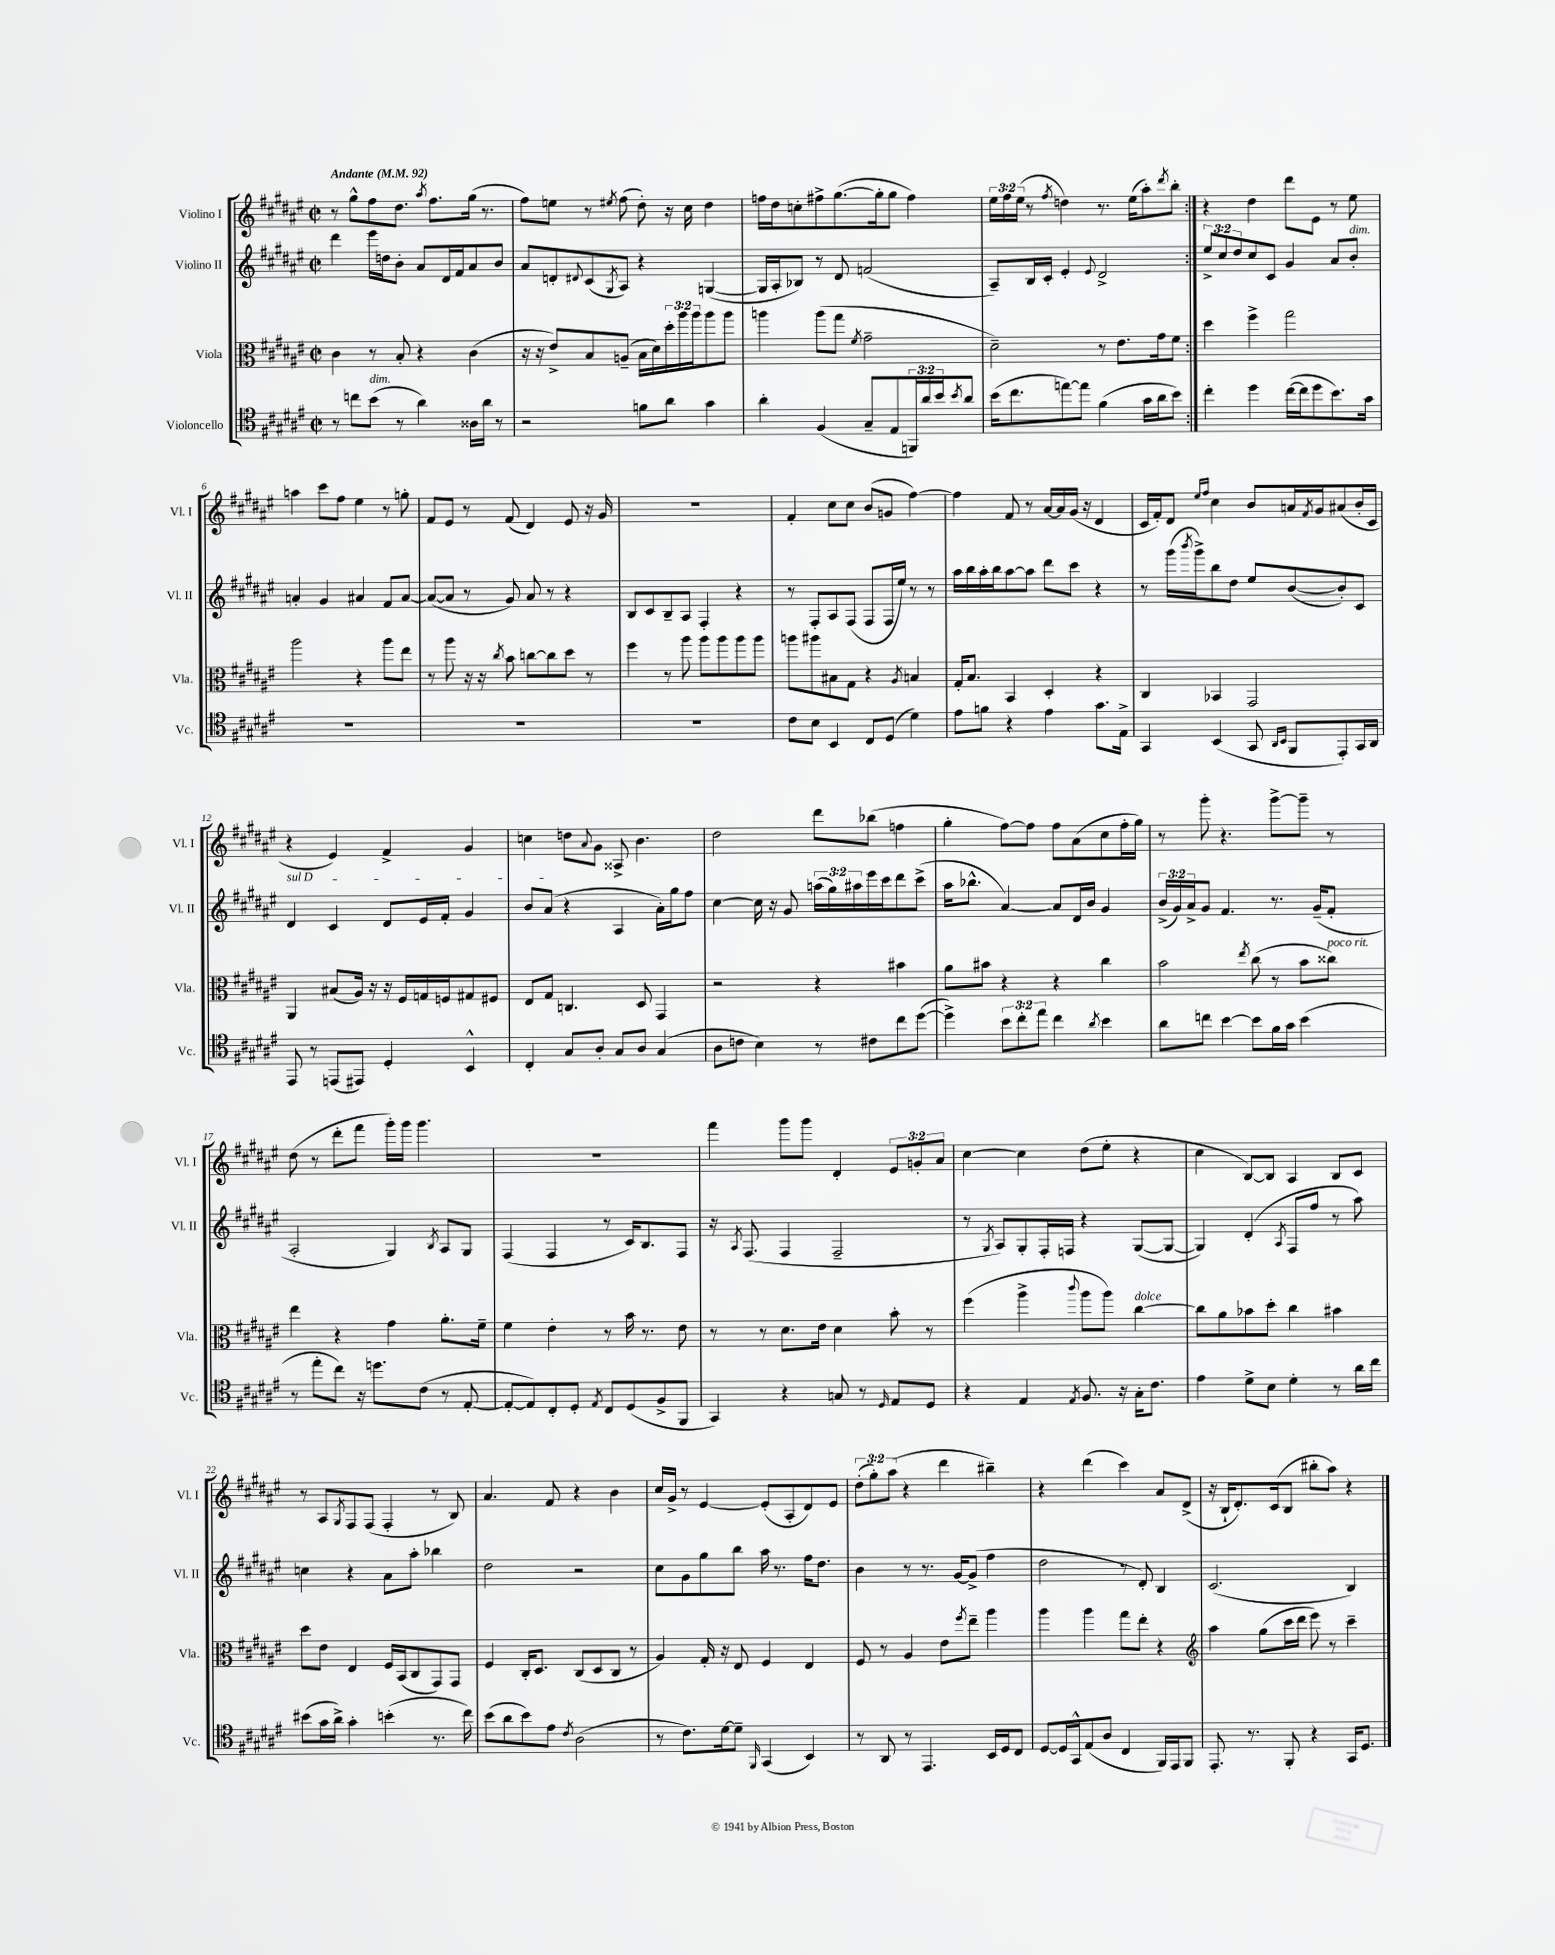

**kern	**kern	**kern	**kern
*part4	*part3	*part2	*part1
*staff4	*staff3	*staff2	*staff1
*I"Violoncello	*I"Viola	*I"Violino II	*I"Violino I
*I'Vc.	*I'Vla.	*I'Vl. II	*I'Vl. I
*clefC4	*clefC3	*clefG2	*clefG2
*k[f#c#g#d#a#e#]	*k[f#c#g#d#a#e#]	*k[f#c#g#d#a#e#]	*k[f#c#g#d#a#e#]
*M2/2	*M2/2	*M2/2	*M2/2
*met(c|)	*met(c|)	*met(c|)	*met(c|)
*MM92	*MM92	*MM92	*MM92
=1	=1	=1	=1
!	!	!	!LO:TX:a:B:t=Andante
8r	4c#\	4ddd#\	8r
8ccn\L	.	.	8gg#^^\L
!LO:TX:a:i:t=dim.	!	!	!
(8b\J	8r	16eee#\LL	8ff#\
.	.	16ddn\J	.
8r	8B'/	8b'\J	8.dd#\J
4a#\)	4r	8a#/L	.
.	.	.	8qaa#/
.	.	.	8.ff#\L
.	.	16d#/L	.
.	.	16f#/J	.
16A##X\LL	(4c#\	8a#/	(16gg#\Jk
16a#\JJ	.	.	8.r
8r	.	8b/J	.
=2	=2	=2	=2
2r	16r	8a#/L	8ff#\L)
.	16r	.	.
.	8e#^/L)	8dn'/	8een\J
.	.	8qqd#X/	.
.	8B/	(8c#/	8r
.	.	8qG#/	8qee#X/
.	(8An~/J	8A#/J)	(8ff#\
8fn\L	16B\LL	4r	8dd#'\)
.	16d#\)	.	.
8a#\J	24dd#'\	.	16r
.	24aa#\	.	.
.	.	.	16cc#\
.	24aa#\J	.	.
4g#\	8aa#\	([4Gn/	4dd#\
.	8aa#\J	.	.
=3	=3	=3	=3
4a#'\	4aan\	16G/LL]	16ffn\LL
.	.	16A#'/J	16dd#\J
.	.	8B-X/J)	8ccn'\
(4F#/	(8aa\L	8r	8ff#X^\
.	8gg#\J	8d#/	([8.gg#\
.	8qf#/	.	.
8G#~/L	2g#~\	(2fn/	.
.	.	.	16gg#'\k]
8E#/	.	.	8gg#\J
24FFn/L)	.	.	4ff#\)
24a#/	.	.	.
24b/J	.	.	.
8qb/	.	.	.
8a#/J	.	.	.
=4	=4	=4	=4
(16b\KL	2d#~\)	8A#~/L)	24ee#\LL
.	.	.	24ff#\
8.cc#\	.	.	.
.	.	.	(24ee#\JJ
.	.	16B/L	8r
.	.	16c#'/JJ	.
.	.	.	8qff#/
[8een\)	.	4e#'/	4ddn\)
8ee\J]	.	.	.
.	.	8qqe#/	.
(4f#\	8r	2d#^/	8.r
.	8.e#\L	.	.
.	.	.	(16ee#\KL
16g#\LL	.	.	8aa#'\)
16a#\J	16g#\k	.	.
.	.	.	8qddd#/
8b\J)	8f#\J	.	8bb'\J
=5:|!	=5:|!	=5:|!	=5:|!
4cc#'\	4dd#\	12ee#^/L	4r
.	.	12cc#/	.
.	.	12dd#/	.
4dd#\	4ff#^\	8cc#/	4dd#\
.	.	8c#/J	.
([16cc#\LL	2gg#\	4g#/	8ddd#\L
16cc#\J]	.	.	.
8dd#\	.	.	8e#\J
8.b\)	.	8a#/L	8r
!	!	!LO:TX:a:i:t=dim.	!
.	.	8b'/J	8ee#\
16g#\Jk	.	.	.
!!LO:LB:g=z
=6	=6	=6	=6
1r	2aa#\	4an'/	4aan\
.	.	4g#/	8ccc#\L
.	.	.	8ff#\J
.	4r	4a#X/	4ee#\
.	8aa#\L	8f#/L	8r
.	8ee#\J	[8a#/J	8ggn'\
=7	=7	=7	=7
1r	8r	(8a#/L_	8f#/L
.	8aa#\	8a#/J]	8e#/J
.	16r	8r	8r
.	16r	.	.
.	8qcc#/	.	.
.	8b\	8g#/)	(8f#/
.	[8ccn\L	8a#/	4d#/)
.	8cc\]	8r	.
.	8dd#\J	4r	8e#/
.	8r	.	16r
.	.	.	16g#/
=8	=8	=8	=8
1r	4ff#\	8B/L	1r
.	.	8c#/	.
.	8r	8B~/	.
.	8aa#\	8A#/J	.
.	8aa#\L	4F#'/	.
.	8aa#\	.	.
.	8aa#\	4r	.
.	8aa#\J	.	.
=9	=9	=9	=9
8c#\L	8aan\L	8r	4f#'/
8B\J	8aa#X\	8F#'/L	.
4BB/	8B#X\	8A#/	8cc#\L
.	8G#\J	(8F#/J	8cc#\J
8C#/L	4r	8F#/L	(8b/L
(8D#/J	.	16F#/L	8gn/J
.	.	16ee#/JJ)	.
.	8qA#/	.	.
4d#\)	4Bn/	8r	[4ff#\)
.	.	8r	.
=10	=10	=10	=10
8e#\L	16G#'/KL	16aa#\LL	4ff#\]
.	8.B/J	16bb\	.
8fn\J	.	16aa#'\	.
.	.	16bb\J	.
4r	4BB/	[8aa#\	8f#/
.	.	8aa#\J]	8r
4e#\	4D#'/	8ddd#\L	[16a#/LL
.	.	.	16a#/]
.	.	8ccc#\J	(16g#/JJ
.	.	.	16r
8.g#\L	4r	4r	4d#/
16E#^\Jk	.	.	.
=11	=11	=11	=11
4GG#/	4C#/	8r	16c#/LL
.	.	.	16f#'/J)
.	.	(16ggg#\LL	8d#/J
.	.	8qbbb/	.
.	.	16ggg#^\J)	.
.	.	.	16qqee#/LL
.	.	.	16qqff#/JJ
(4BB/	4BB-X/	8bb\	4cc#\
.	.	8dd#\J	.
8GG#/	2GG#/	8ee#/L	8b/L
16qqAA#/LL	.	.	.
16qqBB/JJ	.	.	.
8FF#/L	.	([8b/	16an/L
.	.	.	8qf#/
.	.	.	16g#/J
8EE#'/)	.	8b'/])	(8a#X/
16GG#/L	.	8c#/J	16b'/L
16AA#/JJ	.	.	16c#/JJ
!!LO:LB:g=z
=12	=12	=12	=12
!	!	!LO:TX:a:i:t=sul D	!
8EE#/	4AA#/	4d#/	4r
8r	.	.	.
(8EEn/L	(8B#X/L	4c#/	4e#/)
8EE#X/J)	16A#/Jk)	.	.
.	16r	.	.
4D#'/	16r	8d#/L	4f#^/
.	16F#/LL	.	.
.	16Gn/	16e#/L	.
.	16Fn/J	16f#'/JJ	.
4BB^^/	8G#X/	4g#/	4g#/
.	8F#X/J	.	.
=13	=13	=13	=13
4C#'/	8E#/L	8b/L	4ccn\
.	8G#/J	(8a#/J	.
8G#/L	4.Cn/	4r	8ddn\L
.	.	.	8qqa#/
8A#'/J	.	.	8g#\J
8G#/L	.	4A#/	8A##X^/
8A#/J	8D#/	.	4.b\
(4G#/	4GG#/	16a#'\LL)	.
.	.	16gg#\J	.
.	.	8ff#\J	.
=14	=14	=14	=14
8A#\L	2r	[4cc#\	2dd#\
8cn\J	.	.	.
4B\)	.	16cc#\]	.
.	.	16r	.
.	.	8g#/	.
8r	4r	(24aan\LL	8ddd#\L
.	.	24gg#\)	.
.	.	24aa#X\	.
8c#X\L	.	16eee#\	(8bb-X\J
.	.	16ccc#\J	.
8cc#\	4b#X\	8ddd#\	4ffn\
([8dd#\J	.	(8ccc#^\J	.
=15	=15	=15	=15
4dd#^\])	8a#\L	16aa#\KL	4gg#'\
.	.	8.bb-X^^\J	.
.	8b#X\J	.	.
12b\L	4r	[4a#/)	[8ff#\L)
12cc#'\	.	.	.
.	.	.	8ff#\J]
12ee#\J	.	.	.
4cc#\	4r	8a#/L]	8ff#\L
.	.	16d#/L	(8a#\
.	.	16b/JJ	.
8qa#/	.	.	.
4b\	4cc#\	4g#/	8cc#\
.	.	.	16ff#'\L
.	.	.	16gg#\JJ)
=16	=16	=16	=16
8a#\L	2b\	(24b^/LL	8r
.	.	24g#/)	.
.	.	24a#^/J	.
8ccn\J	.	8g#/J	8ggg#'\
[4b\	.	4.f#/	4.r
.	8qee#/	.	.
8b\L]	(8cc#\	.	.
16f#\L	8r	8.r	[8ggg#^\L
16g#\JJ	.	.	.
(4b\	8b\L	.	8ggg#~\J]
.	.	(16g#~/KL	.
!	!LO:TX:a:i:t=poco rit.	!	!
.	8cc##X\J)	8f#'/J	8r
!!LO:LB:g=z
=17	=17	=17	=17
8r	4ee#\	2A#'/	(8dd#\
8ee#'\L	.	.	8r
8cc#\J)	4r	.	8ddd#'\L
16r	.	.	8fff#\J
8.ddn\L	.	.	.
.	4g#\	4G#/)	16ggg#'\LL)
.	.	.	16ggg#\JJ
(8c#\J	.	.	4.ggg#\
.	.	8qB/	.
8r	8.a#'\L	8A#/L	.
[8E#'/	.	8G#/J	.
.	16f#~\Jk	.	.
=18	=18	=18	=18
8E#'/L_	4f#\	(4F#/	1r
8E#/])	.	.	.
8C#'/	4e#'\	4F#/	.
8D#'/J	.	.	.
8qE#/	.	.	.
8C#/L	8r	8r	.
(8D#/	16b\	16c#/KL)	.
.	8.r	8.B/	.
8F#^/	.	.	.
8FF#/J	8e#\	8F#/J	.
=19	=19	=19	=19
4GG#/)	8r	16r	4fff#\
.	.	8qA#/	.
.	.	(8.F#/	.
.	8r	.	.
4r	8.d#\L	4F#/	8ggg#\L
.	.	.	8ggg#\J
.	16e#\Jk	.	.
8Gn/	4d#\	2F#~/	4d#'/
8r	.	.	.
16qqD#/	.	.	.
8E#/L	8b'\	.	12e#/L
.	.	.	12gn'/
8D#/J	8r	.	.
.	.	.	12a#/J
=20	=20	=20	=20
4r	(4ff#\	8r	[4cc#\
.	.	8qG#/	.
.	.	8A#/L)	.
4E#/	4aa#^\	8G#'/	4cc#\]
.	.	16F#'/L	.
.	.	16Fn/JJ	.
8qE#/	8qqccc#/	.	.
8.F#/	8aa#\L	4r	(8dd#\L
.	8aa#\J)	.	8ee#'\J
16r	.	.	.
!	!LO:TX:a:i:t=dolce	!	!
16G#'\KL	[4cc#\	([8G#/L	4r
8.c#\J	.	.	.
.	.	8G#/J_	.
=21	=21	=21	=21
4e#\	8cc#\L]	4G#/])	4cc#\
.	8a#\	.	.
8d#^\L	8b-X\	(4d#'/	[8B/L)
8B\J	8dd#'\J	.	8B/J]
.	.	8qA#/	.
4d#'\	4cc#\	8F#/L	4A#/
.	.	8ff#/J	.
8r	4b#X\	8r	8B/L
16a#\LL	.	8aa#\)	8c#/J
16cc#\JJ	.	.	.
!!LO:LB:g=z
=22	=22	=22	=22
(8b#X\L	8dd#\L	4ccn\	8r
16g#\L	8e#\J	.	8A#/L
16a#^\JJ)	.	.	.
.	.	.	8qG#/
4g#'\	4E#/	4r	8F#/
.	.	.	(8F#/J
(4bn'\	16F#/LL	8a#\L	4F#'/
.	(16BB/J	.	.
.	8C#/	8aa#'\J	.
8.r	8GG#/)	4bb-X\	8r
.	8GG#/J	.	8B/)
16cc#\)	.	.	.
=23	=23	=23	=23
(8b\L	4F#/	2dd#\	4.a#/
8a#\	.	.	.
8b\)	16C#'/KL	.	.
.	8.D#/J	.	.
8e#\J	.	.	8f#/
8qc#/	.	.	.
(2A#\	(8C#/L	2r	4r
.	8D#/	.	.
.	8C#/J	.	4b\
.	8r	.	.
=24	=24	=24	=24
8r	4A#/)	8cc#\L	16cc#/LL
.	.	.	16g#^/JJ
8.c#\L)	.	8g#\	8r
.	16G#'/	8gg#\	[4e#/
[16d#\k	16r	.	.
8d#~\J]	8E#/	8bb\J	.
16qqFF#/	.	.	.
(4GG#/	4F#/	16aa#\	(8e#'/L]
.	.	8.r	.
.	.	.	8A#'/
4BB/)	4E#/	16ff#\KL	8d#/)
.	.	8.dd#\J	.
.	.	.	8e#/J
=25	=25	=25	=25
8r	8F#/	4b\	(12dd#'\L
.	.	.	12gg#'\)
8AA#/	8r	.	.
.	.	.	(12aa#\J
8r	4A#/	8r	4r
4.EE#/	.	8.r	.
.	8e#\L	.	4ddd#\
.	.	[16g#/KL	.
.	8qff#/	.	.
.	8ee#~\J	(8g#^/J]	.
16BB/LL	4aa#\	4ff#\	4bb#X~\)
16D#/J	.	.	.
8C#/J	.	.	.
=26	=26	=26	=26
[8D#/L	4aa#\	2dd#\	4r
16D#/L]	.	.	.
16GG#^^/J	.	.	.
(8E#/	4aa#\	.	(4ddd#\
8A#/J	.	.	.
4C#/	8gg#\L	8r	4ccc#\)
.	8ee#'\J	8d#'/)	.
16FF#/LL)	4r	4B/	8a#/L
16EE#/J	.	.	.
8FF#/J	.	.	(8d#^/J
=27	=27	=27	=27
*	*clefG2	*	*
8.EE#'/	4aa#\	(2.c#/	16r
.	.	.	16B`/KL
.	.	.	8.d#'/)
8.r	.	.	.
.	(8gg#\L	.	.
.	.	.	(16c#/k
8FF#'/	16ccc#\L	.	8B/J
.	16ddd#\JJ	.	.
4r	8eee#\)	.	8bb#X'\L
.	8r	.	8aa#\J)
16GG#/KL	4ccc#~\	4B/)	4r
8.D#/J	.	.	.
==	==	==	==
*-	*-	*-	*-
